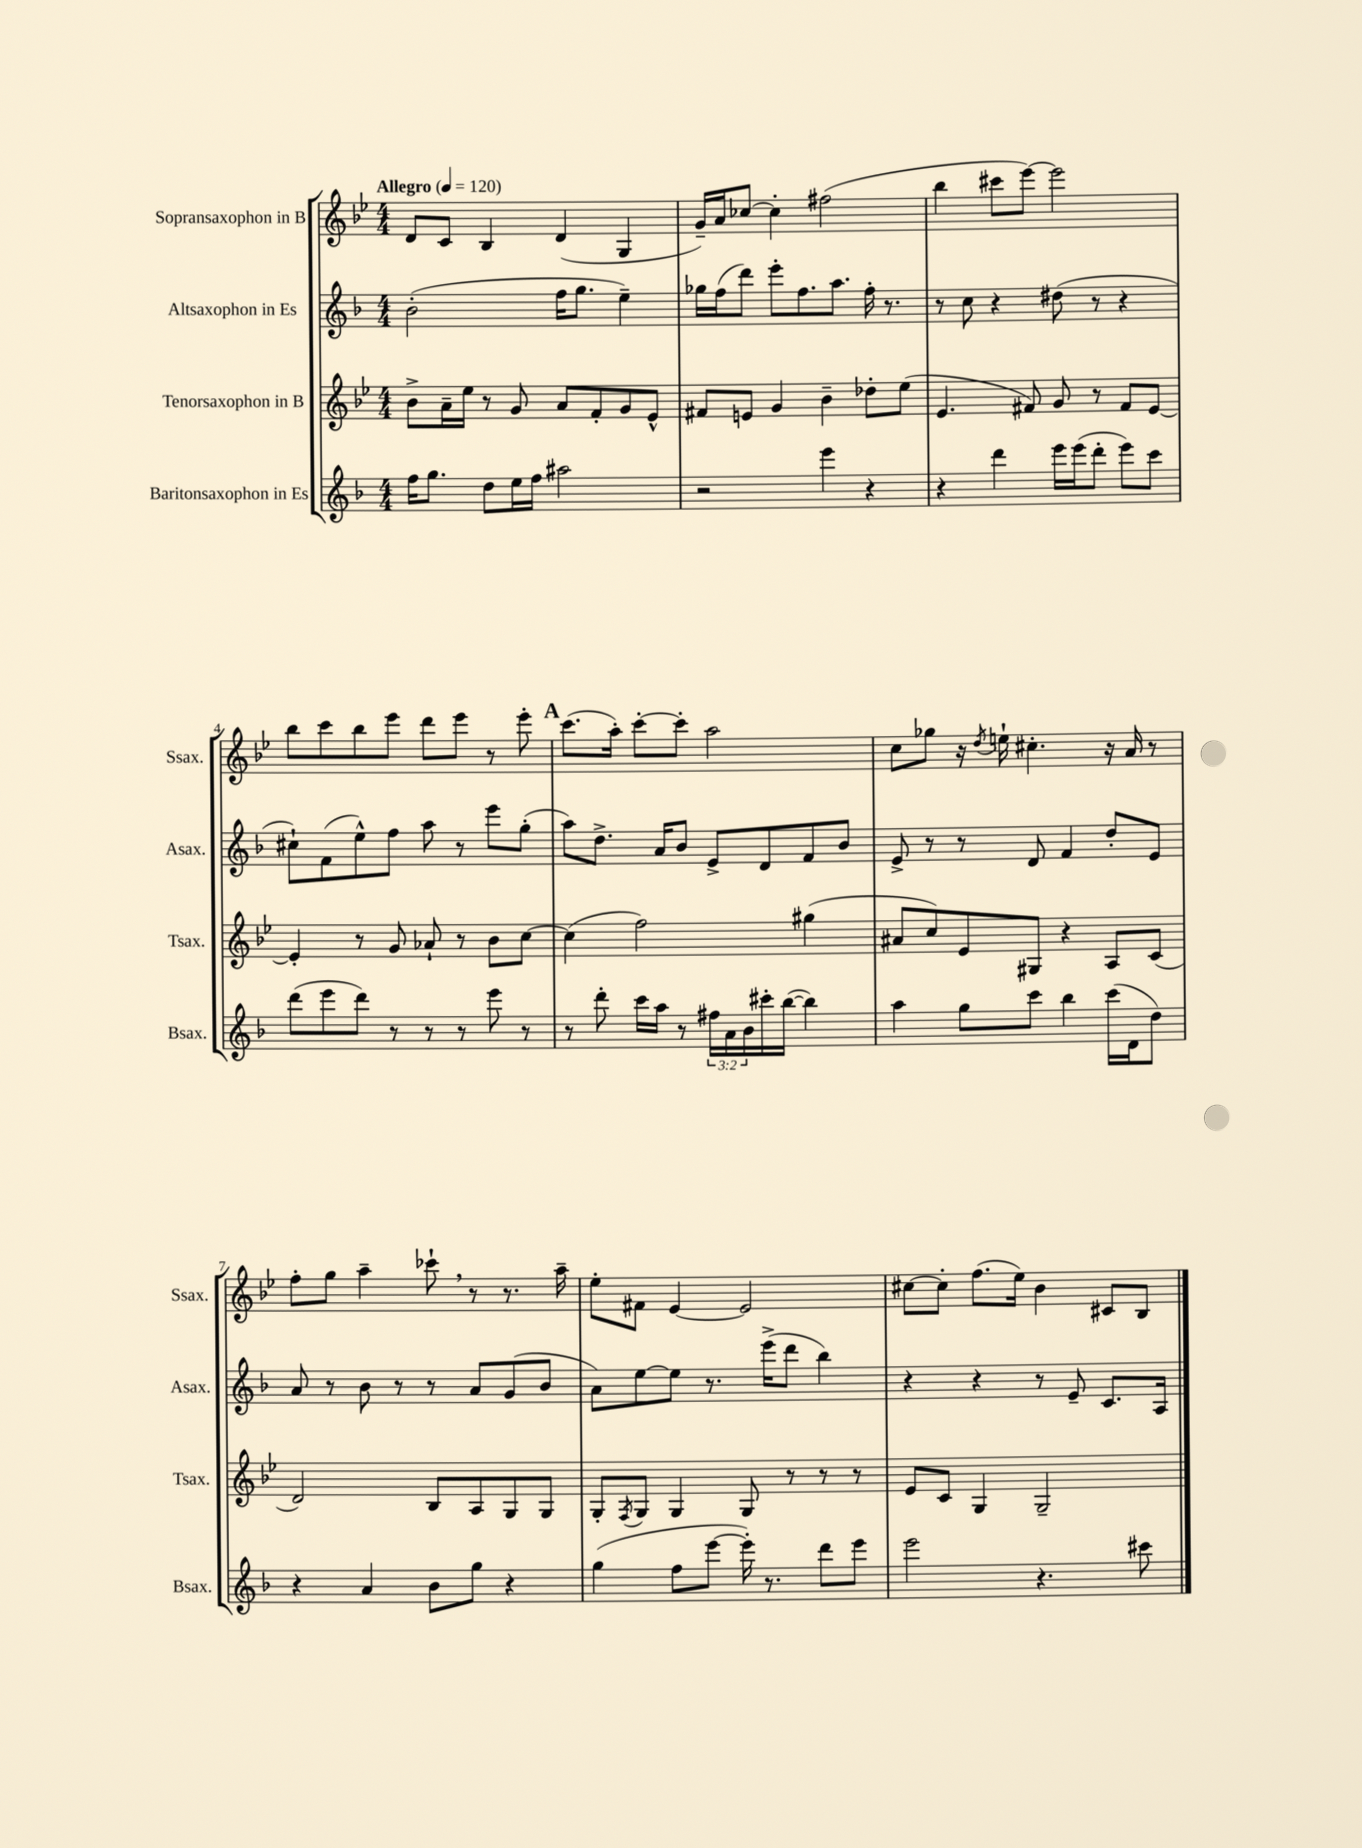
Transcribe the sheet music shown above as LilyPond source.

<<
\new StaffGroup <<
\new Staff = "s0" \with { instrumentName = "Sopransaxophon in B" shortInstrumentName = "Ssax." } {
    \clef treble \key bes \major \numericTimeSignature \time 4/4 \tempo "Allegro" 4 = 120
    d'8 c'8 bes4 d'4( g4 |
    g'16--) a'16 ces''8~ ces''4-. fis''2( |
    bes''4 cis'''8 ees'''8~) ees'''2 |
    bes''8 c'''8 bes''8 ees'''8 d'''8 ees'''8 r8 ees'''8-. |
    \mark \markup { \bold "A" } c'''8.( a''16-.) c'''8~-. c'''8-. a''2 |
    c''8 ges''8 r16 \acciaccatura { d''8 } e''16-! cis''4.-. r16 a'16 r8 |
    f''8-. g''8 a''4-- ces'''8-! \breathe r8 r8. a''16-- |
    ees''8-. fis'8 ees'4~ ees'2 |
    cis''8~ cis''8-. f''8.( ees''16) bes'4 cis'8 bes8 \bar "|." |
}
\new Staff = "s1" \with { instrumentName = "Altsaxophon in Es" shortInstrumentName = "Asax." } {
    \clef treble \key f \major \numericTimeSignature \time 4/4
    bes'2-.( f''16 g''8. e''4--) |
    ges''16 f''16( d'''8) e'''8-. f''8. a''8. f''16-. r8. |
    r8 c''8 r4 dis''8( r8 r4 |
    cis''8-!) f'8( e''8-^) f''8 a''8 r8 e'''8 g''8-.( |
    \mark \markup { \bold "A" } a''8) d''8.-> a'16 bes'8 e'8-> d'8 f'8 bes'8 |
    e'8-> r8 r8 d'8 f'4 d''8-. e'8 |
    a'8 r8 bes'8 r8 r8 a'8 g'8( bes'8 |
    a'8) e''8~ e''8 r8. e'''16->( d'''8 bes''4) |
    r4 r4 r8 e'8-- c'8. a16 \bar "|." |
}
\new Staff = "s2" \with { instrumentName = "Tenorsaxophon in B" shortInstrumentName = "Tsax." } {
    \clef treble \key bes \major \numericTimeSignature \time 4/4
    bes'8-> a'16-- ees''16 r8 g'8 a'8 f'8-. g'8 ees'8-^ |
    fis'8 e'8 g'4 bes'4-- des''8-. ees''8( |
    ees'4. fis'8) g'8 r8 fis'8 ees'8~ |
    ees'4-. r8 g'8 aes'8-! r8 bes'8 c''8~ |
    \mark \markup { \bold "A" } c''4( f''2) gis''4( |
    ais'8 c''8) ees'8 gis8 r4 a8 c'8( |
    d'2) bes8 a8 g8 g8 |
    g8-. \acciaccatura { f8 } g8 g4 g8 r8 r8 r8 |
    ees'8 c'8 g4 g2-- \bar "|." |
}
\new Staff = "s3" \with { instrumentName = "Baritonsaxophon in Es" shortInstrumentName = "Bsax." } {
    \clef treble \key f \major \numericTimeSignature \time 4/4 \override Staff.TupletNumber.text = #tuplet-number::calc-fraction-text
    f''16 g''8. d''8 e''16 f''16 ais''2 |
    r2 e'''4 r4 |
    r4 d'''4 e'''16 e'''16( d'''8-. e'''8) c'''8 |
    d'''8( e'''8 d'''8) r8 r8 r8 e'''8 r8 |
    \mark \markup { \bold "A" } r8 d'''8-. c'''16 a''16 r8 \tuplet 3/2 { fis''16 a'16 bes'16 } cis'''16-. bes''16~( bes''4) |
    a''4 g''8 c'''8 bes''4 c'''16( d'16 d''8) |
    r4 a'4 bes'8 g''8 r4 |
    g''4( f''8 e'''8~ e'''16-.) r8. d'''8 e'''8 |
    e'''2 r4. cis'''8 \bar "|." |
}
>>
>>
